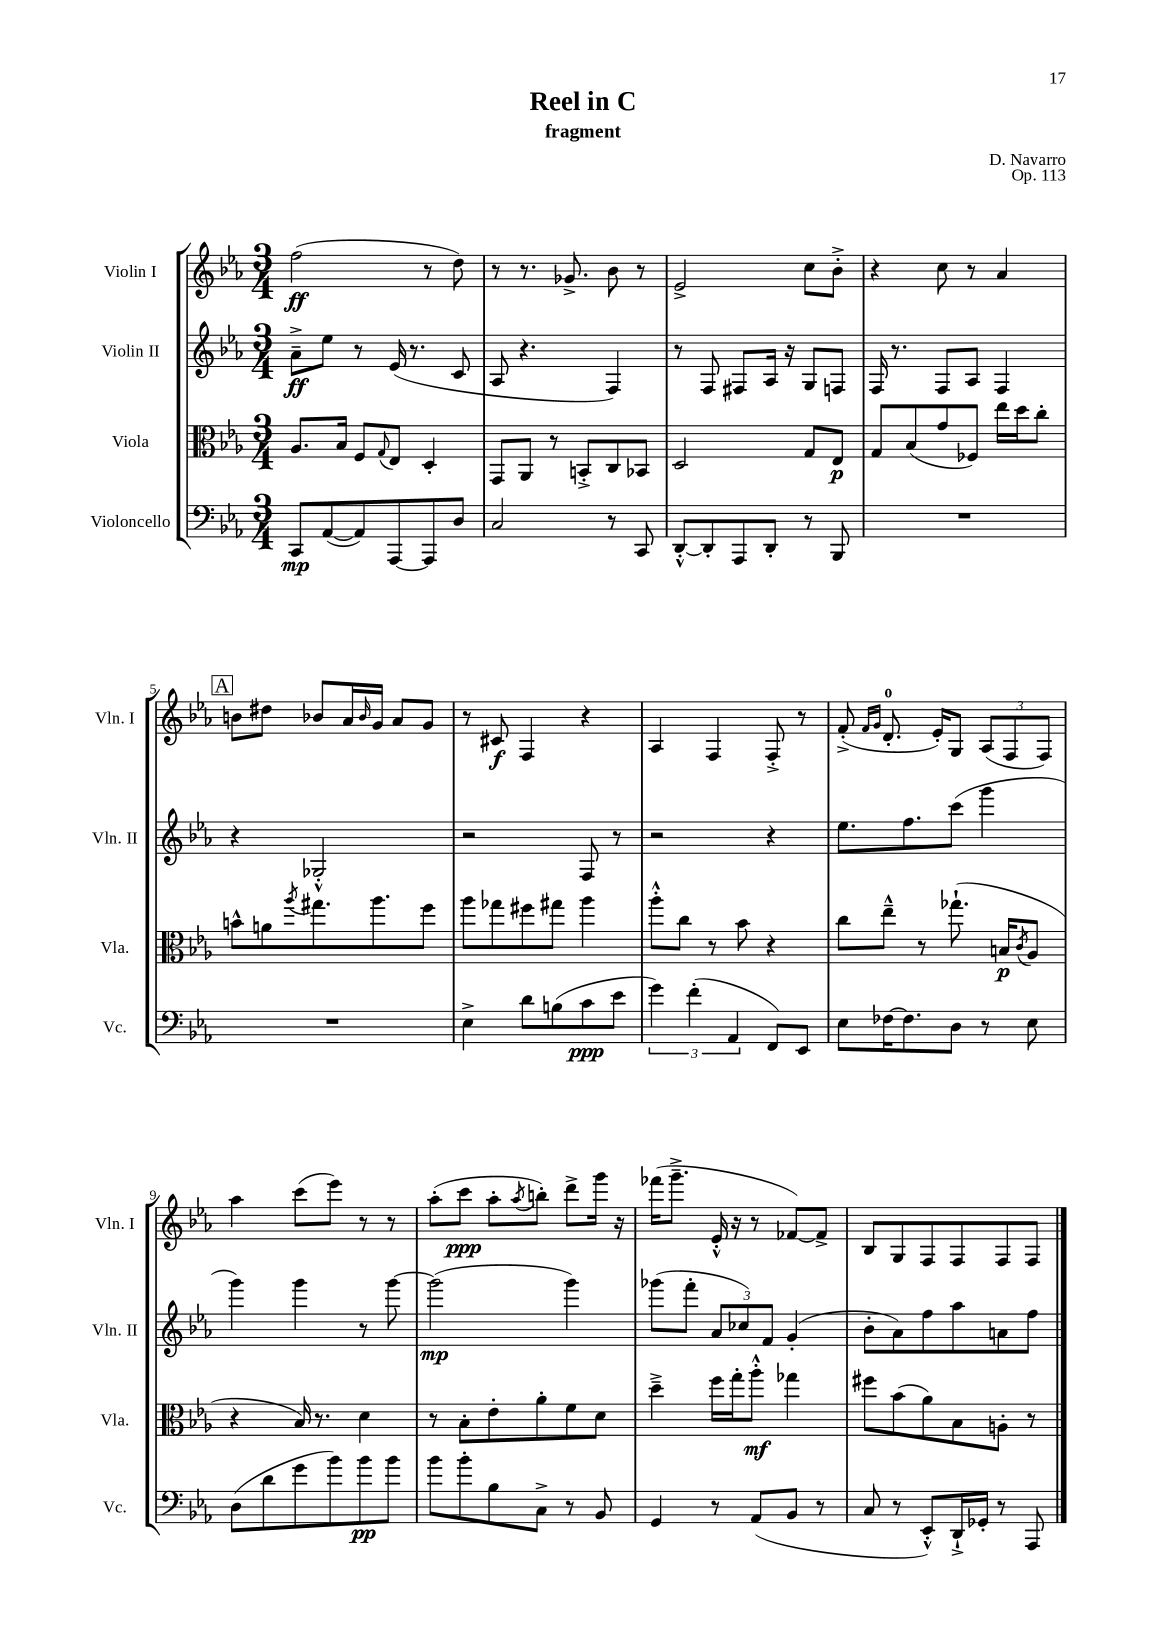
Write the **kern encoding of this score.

**kern	**kern	**kern	**kern
*staff4	*staff3	*staff2	*staff1
*clefF4	*clefC3	*clefG2	*clefG2
*k[b-e-a-]	*k[b-e-a-]	*k[b-e-a-]	*k[b-e-a-]
*M3/4	*M3/4	*M3/4	*M3/4
8CC	8.A-	8a-~^	(2ff
([8AA-	.	8ee-	.
.	16B-	.	.
8AA-])	8F	8r	.
.	8qqG	.	.
[8AAA-	8E-	(16e-	.
.	.	8.r	.
8AAA-]	4D'	.	8r
8D	.	8c	8dd)
=	=	=	=
2C	8GG	8A-	8r
.	8AA-	4.r	8.r
.	8r	.	.
.	.	.	8.g-^
.	8BB'^	.	.
8r	8C	4F)	8b-
8CC	8BB-	.	8r
=	=	=	=
[8DD'^^	2D	8r	2e-^
8DD']	.	8F	.
8AAA-	.	8F#	.
8DD'	.	16A-	.
.	.	16r	.
8r	8G	8G	8cc
8BBB-	8E-	8F	8b-'^
=	=	=	=
2.r	8G	16F	4r
.	.	8.r	.
.	(8B-	.	.
.	8g	8F	8cc
.	8F-)	8A-	8r
.	16ee-	4F	4a-
.	16dd	.	.
.	8cc'	.	.
=	=	=	=
2.r	8b^^	4r	8b
.	8a	.	8dd#
.	8qaa-	.	.
.	8.gg#	2G-'^^	8b-
.	.	.	16a-
.	.	.	16qqb-
.	8.aa-	.	16g
.	.	.	8a-
.	8ff	.	8g
=	=	=	=
4E-^	8aa-	2r	8r
.	8gg-	.	8c#
8d	8ff#	.	4F
(8B	8gg#	.	.
8c	4aa-	8F	4r
8e-	.	8r	.
=	=	=	=
6g)	8aa-'^^	2r	4A-
.	8cc	.	.
(6f'	.	.	.
.	8r	.	4F
6AA-	.	.	.
.	8b-	.	.
8FF)	4r	4r	8F'^
8EE-	.	.	8r
=	=	=	=
8E-	8cc	8.ee-	(8f'^
.	.	.	16qqf
.	.	.	16qqg
[16F-	8ee-~^^	.	8.d'
8.F-]	.	8.ff	.
.	8r	.	.
.	.	.	16e-')
8D	(8.gg-`	(8ccc	8G
8r	.	4ggg	(12A-
.	16B	.	.
.	.	.	12F
.	8qc	.	.
8E-	8A-	.	.
.	.	.	12F)
=	=	=	=
(8D	4r	4ggg)	4aa-
8d	.	.	.
8g	16B-)	4ggg	(8ccc
.	8.r	.	.
8b-)	.	.	8eee-)
8b-	4d	8r	8r
8b-	.	[8ggg	8r
=	=	=	=
8b-	8r	(2ggg]	(8aa-'
8b-'	8B-'	.	8ccc
8B-	8e-'	.	8aa-'
.	.	.	8qaa-
8C^	8a-'	.	8bb')
8r	8f	4ggg)	8ddd^
8BB-	8d	.	16ggg
.	.	.	16r
=	=	=	=
4GG	4dd~^	(8ggg-	(16fff-
.	.	.	8.ggg~^
.	.	8fff'	.
8r	16ff	12a-	16e-'^^
.	16gg'	.	16r
.	.	12cc-)	.
(8AA-	8aa-'^^	.	8r
.	.	12f	.
8BB-	4gg-	(4g'	[8f-)
8r	.	.	8f-^]
=	=	=	=
8C	8ff#	8b-'	8B-
8r	(8b-	8a-)	8G
8EE-'^^)	8a-)	8ff	8F
16DD`^	8B-	8aa-	8F
16GG-'	.	.	.
8r	8A'	8a	8F
8AAA-	8r	8ff	8F
==	==	==	==
*-	*-	*-	*-
